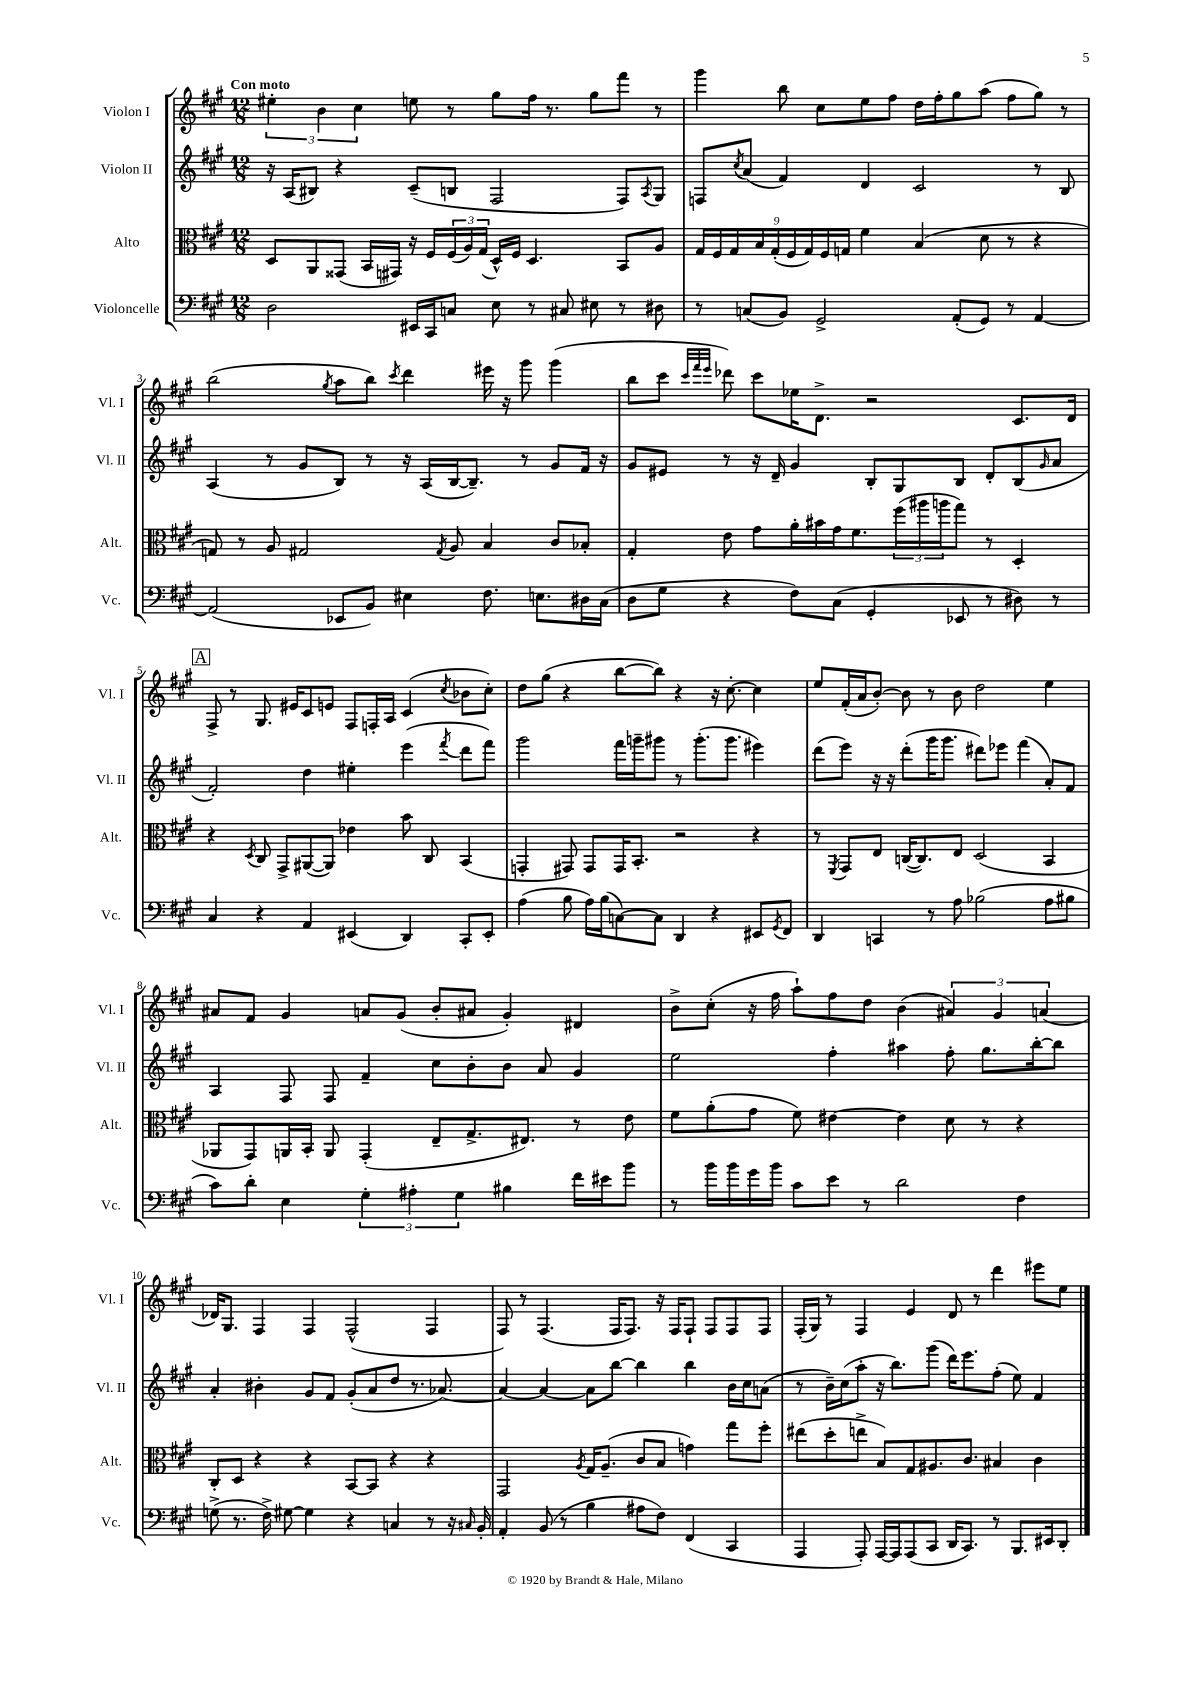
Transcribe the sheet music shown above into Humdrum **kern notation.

**kern	**kern	**kern	**kern
*part4	*part3	*part2	*part1
*staff4	*staff3	*staff2	*staff1
*I"Violoncelle	*I"Alto	*I"Violon II	*I"Violon I
*I'Vc.	*I'Alt.	*I'Vl. II	*I'Vl. I
*clefF4	*clefC3	*clefG2	*clefG2
*k[f#c#g#]	*k[f#c#g#]	*k[f#c#g#]	*k[f#c#g#]
*M12/8	*M12/8	*M12/8	*M12/8
=1	=1	=1	=1
!	!	!	!LO:TX:a:B:t=Con moto
2D\	8D/L	16r	6ee#X'\
.	.	(16A/KL	.
.	8AA/	8B#X/J)	.
.	.	.	6b\
.	(8GG##X/J	4r	.
.	.	.	6cc#\
.	16BB/LL	.	.
.	16GG#X/JJ)	.	.
16EE#X/LL	16r	(8c#~/L	8een\
16CC#/J	16F#/LL	.	.
8Cn/J	(24F#/	8Bn/J	8r
.	24A/)	.	.
.	(24G#/JJ	.	.
8E\	16D^^/LL)	2F#/	8gg#\L
.	16F#/JJ	.	.
8r	4.D/	.	16ff#\Jk
.	.	.	8.r
8C#X/	.	.	.
8E#X\	.	.	8gg#\L
8r	8BB/L	8F#/L)	8fff#\J
.	.	8qA/	.
8D#X\	8A/J	8G#/J	8r
=2	=2	=2	=2
8r	18G#/LL	8Fn/L	4ggg#\
.	18F#/	.	.
.	18G#/	.	.
.	.	8qcc#/	.
(8Cn/L	.	(8a/J	.
.	18B/	.	.
.	(18G#'/	.	.
8BB/J)	.	4f#/)	8bb\
.	18F#/	.	.
.	18G#/)	.	.
2GG#^/	.	.	8cc#\L
.	18F#/	.	.
.	18Gn/JJ	.	.
.	4f#\	4d/	8ee\
.	.	.	8ff#\J
.	(4B/	2c#/	16dd\LL
.	.	.	16ff#'\J
(8AA'/L	.	.	8gg#\
8GG#/J)	8d\	.	(8aa\J
8r	8r	.	8ff#\L
[4AA/	4r	8r	8gg#\J)
.	.	8B/	8r
!!LO:LB:g=z
=3	=3	=3	=3
(2AA/]	8Gn/)	(4A/	(2bb\
.	8r	.	.
.	8A/	8r	.
.	2G#X/	8g#/L	.
.	.	.	8qgg#/
8EE-X/L	.	8B/J)	8aa\L
8BB/J)	.	8r	8bb\J)
.	.	.	8qccc#/
4E#X\	.	16r	4ddd\
.	.	(16A/LL	.
.	8qG#/	.	.
.	8A/	[16B/J	.
.	.	8.B~/J])	.
8.F#\	4B/	.	16eee#X\
.	.	.	16r
.	.	8r	8ggg#\
8.En\L	.	.	.
.	8c#/L	8g#/L	(4ggg#\
16D#X\L	8B-X'/J	16f#/Jk	.
(16C#\JJ	.	16r	.
=4	=4	=4	=4
8D\L	4G#'/	8g#/L	8bb\L
8G#\J	.	8e#X/J	8ccc#\J
.	.	.	32qqccc#/LLL
.	.	.	32qqfff#/
.	.	.	32qqeee/JJJ
4r	8e\	8r	8ddd-X\)
.	8g#\L	16r	8ccc#\L
.	.	16d~/	.
8F#\L)	16a'\L	4g#/	16ee-X\K
.	16b#X\	.	8.d^\J
(8C#\J	16g#\J	.	.
.	8.f#\	.	.
4GG#'/	.	8B'/L	2r
.	(24ff#\L	8G#/	.
.	24aa#X\	.	.
.	24aan\J	.	.
8EE-X/	8gg#\J)	8B/J	.
8r	8r	8d'/L	.
8D#X\)	4D'/	(8B/	8.c#/L
.	.	16qqg#/	.
8r	.	8a/J	.
.	.	.	16d/Jk
!!LO:LB:g=z
!!LO:REH:place=s1:t=A
=5	=5	=5	=5
4C#/	4r	2f#'/)	8F#^/
.	.	.	8r
.	8qD/	.	.
4r	8C#/	.	8.G#/
.	8GG#^/L	.	.
.	.	.	16e#X/KL
4AA/	([8AA#X/	4dd\	8c#/
.	8AA#/J])	.	8en/J
(4EE#X/	4e-X\	4ee#X'\	8F#/L
.	.	.	16Fn'/L
.	.	.	16A/JJ
4DD/)	8b\	(4eee\	(4c#/
.	8C#/	.	.
.	.	8qfff#/	8qcc#/
8CC#'/L	(4BB/	8ddd\L	8b-X\L
8EE#'/J	.	8fff#\J)	8cc#'\J)
=6	=6	=6	=6
(4A\	4GGn'/	2ggg#\	8dd\L
.	.	.	(8gg#\J
8B\	8GG#X/)	.	4r
16A\LL)	8GG#/L	.	.
(16B\J	.	.	.
[8Cn\)	16GG#/K	16fff#\LL	[8bb\L
.	8.BB'/J	16gggn~\J	.
8C\J]	.	8ggg#X\J	8bb\J])
4DD/	2r	8r	4r
.	.	(8.ggg#'\L	.
4r	.	.	16r
.	.	8.ggg#\J	[8.cc#'\
8EE#X/L	4r	4eee#X\)	4cc#\]
8qGG#/	.	.	.
8FF#/J	.	.	.
=7	=7	=7	=7
4DD/	8r	(8ddd\L	8ee/L
.	8qFF#/	.	.
.	8GG#/L	8eee\J)	(16f#'/L
.	.	.	16a/J
4CCn/	8E/J	16r	[8b'/J)
.	.	16r	.
.	([16Cn/KL	(8ddd'\L	8b\]
.	8.C/])	.	.
8r	.	16ggg#\K	8r
.	.	8.ggg#\J	.
8A\	8E/J	.	8b\
(2B-X\	(2D/	8ddd#X\L)	2dd\
.	.	8eee-X\J	.
.	.	(4fff#\	.
8A\L	4BB/	8a'/L)	4ee\
8B#X\J	.	8f#/J	.
!!LO:LB:g=z
=8	=8	=8	=8
8c#\L)	8AA-X/L	4A/	8a#X/L
8d'\J	8GG#/)	.	8f#/J
4E\	16AAn/L	8F#/	4g#/
.	16BB'/JJ	.	.
.	8AA/	8F#/	.
6G#'\	(4GG#'/	4f#~/	8an/L
.	.	.	(8g#/J
6A#X'\	.	.	.
.	8E~/L	8cc#\L	8b'/L
6G#\	.	.	.
.	8.G#^/	8b'\	8a#X/J
4B#X\	.	8b\J	4g#'/)
.	8.E#X/J)	.	.
.	.	8a/	.
16f#\LL	8r	4g#/	4d#X/
16e#X\J	.	.	.
8b\J	8e\	.	.
=9	=9	=9	=9
8r	8f#\L	2ee\	8b^\L
16b\LL	(8a'\	.	(8cc#'\J
16b\	.	.	.
16g#\	8g#\J	.	16r
16b\JJ	.	.	16ff#\
8c#\L	8f#\)	.	8aa`\L)
8e\J	[4e#X\	4ff#'\	8ff#\
8r	.	.	8dd\J
2d\	4e#\]	4aa#X\	(4b\
.	8d\	8ff#'\	6a#X/)
.	8r	8.gg#\L	.
.	.	.	6g#/
4F#\	4r	.	.
.	.	[16bb'\k	.
.	.	.	(6an/
.	.	8bb\J]	.
!!LO:LB:g=z
=10	=10	=10	=10
(8Gn^\	8C#'/L	4a'/	16d-X/KL)
.	.	.	8.G#/J
8.r	8D/J	.	.
.	4r	4b#X'\	4F#/
16F#^\)	.	.	.
[8G#X\	.	.	.
4G#\]	4r	8g#/L	4F#/
.	.	8f#/J	.
4r	[8BB/L	(8g#'/L	(2F#^^/
.	8BB/J]	8a/	.
4Cn/	4r	8dd/J	.
.	.	8.r	.
8r	4r	.	4F#/
.	.	[8.a-X/)	.
16r	.	.	.
16qqC#X/	.	.	.
16BB'/	.	.	.
=11	=11	=11	=11
4AA'/	2GG#/	4a-/_	8F#/)
.	.	.	8r
(8BB/	.	4a-/_	(4.F#/
8r	.	.	.
.	8qA/	.	.
4B\	16G#/KL	8a-\L]	.
.	(8.A~/J	.	.
.	.	[8bb\J	16F#/KL
.	.	.	8.F#/J)
8A#X\L	8c#/L	4bb\]	.
8F#\J)	8B/J	.	16r
.	.	.	16F#/KL
(4FF#/	4gn\)	4bb\	8F#`/J
.	.	.	8F#/L
4CC#/	8gg#\L	16b\LL	8F#/
.	.	16cc#\J	.
.	8ff#'\J	(8an\J	8F#/J
=12	=12	=12	=12
4AAA/	(8ee#X\L	8r	(16F#'/LL
.	.	.	16G#/JJ)
.	8dd'\	16b~\LL)	8r
.	.	(16cc#\J	.
8AAA'/)	8een^\J	8aa'\J	4F#/
[16AAA/LL	8B/L)	16r	.
16AAA/J]	.	8.bb\L)	.
(8AAA/	8G#/	.	4e/
8CC#/J	8.A#X/	(8ggg#\J	.
16DD/KL	.	16ddd\KL)	8d/
8.CC#/J)	8.c#/J	8.eee\	.
.	.	.	8r
8r	4B#X/	(8ff#'\J	4ddd\
8.BBB/L	.	8ee\)	.
.	4c#\	4f#/	8eee#X\L
16EE#X/k	.	.	.
8DD'/J	.	.	8ee\J
==	==	==	==
*-	*-	*-	*-
